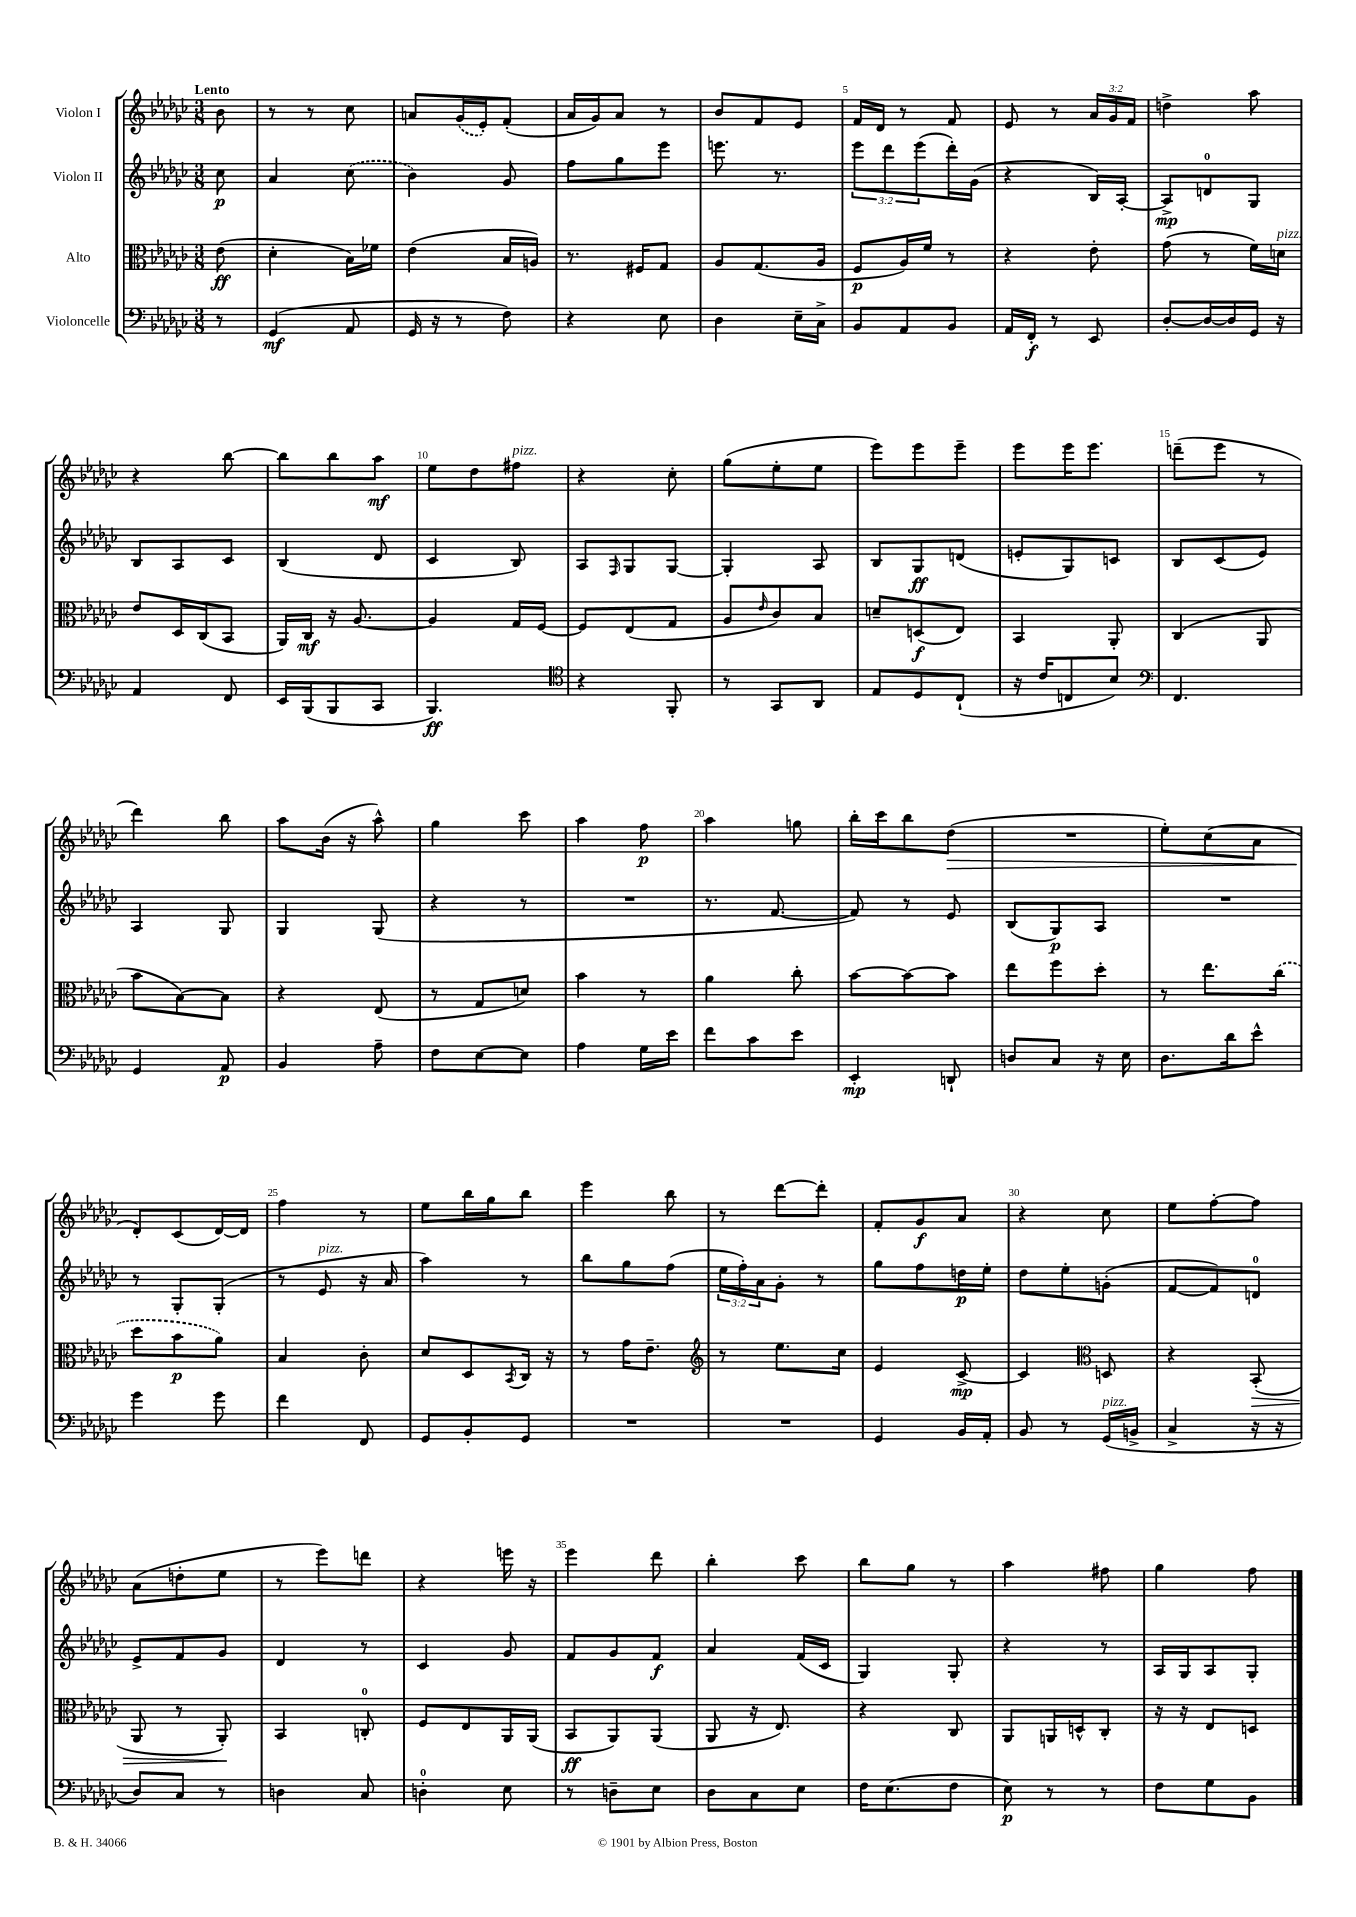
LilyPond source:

<<
\new StaffGroup <<
\new Staff = "s0" \with { instrumentName = "Violon I" } {
    \clef treble \key ges \major \numericTimeSignature \time 3/8 \override Staff.TupletNumber.text = #tuplet-number::calc-fraction-text \partial 8 \tempo "Lento"
    bes'8 |
    r8 r8 ces''8 |
    a'8 \once \slurDashed ges'16( ees'16-.) f'8-.( |
    aes'16 ges'16) aes'8 r8 |
    bes'8 f'8 ees'8 |
    f'16 des'16 r8 f'8 |
    ees'8 r8 \tuplet 3/2 { aes'16 ges'16 f'16 } |
    d''4-> aes''8 |
    r4 bes''8~ |
    bes''8 bes''8 aes''8\mf |
    ees''8 des''8 fis''8^\markup { \italic "pizz." } |
    r4 ces''8-. |
    ges''8( ees''8-. ees''8 |
    ees'''8) ees'''8 ees'''8-- |
    ees'''8 ees'''16 ees'''8. |
    d'''8--( ees'''8 r8 |
    des'''4) bes''8 |
    aes''8 bes'16( r16 aes''8-^) |
    ges''4 ces'''8 |
    aes''4 f''8\p |
    aes''4 g''8 |
    bes''16-. ces'''16 bes''8 des''8\>( |
    R4. |
    ees''8-.) ces''8( aes'8 |
    des'8-.\!) ces'8( des'16~) des'16 |
    f''4 r8 |
    ees''8 bes''16 ges''16 bes''8 |
    ees'''4 bes''8 |
    r8 des'''8~ des'''8-. |
    f'8-. ges'8\f aes'8 |
    r4 ces''8 |
    ees''8 f''8~-. f''8 |
    aes'8( d''8-. ees''8 |
    r8 ees'''8) d'''8 |
    r4 e'''16 r16 |
    ees'''4 des'''8 |
    bes''4-. ces'''8 |
    bes''8 ges''8 r8 |
    aes''4 fis''8 |
    ges''4 f''8 \bar "|." |
}
\new Staff = "s1" \with { instrumentName = "Violon II" } {
    \clef treble \key ges \major \numericTimeSignature \time 3/8 \override Staff.TupletNumber.text = #tuplet-number::calc-fraction-text \partial 8
    ces''8\p |
    aes'4 \once \slurDashed ces''8( |
    bes'4) ges'8 |
    f''8 ges''8 ees'''8 |
    e'''8. r8. |
    \tuplet 3/2 { ees'''8 des'''8 ees'''8( } des'''16-.) ges'16( |
    r4 bes16) aes16~-. |
    aes8->\mp d'8-0 ges8 |
    bes8 aes8 ces'8 |
    bes4( des'8 |
    ces'4 bes8) |
    aes8 \grace { f16 } ges8 ges8~ |
    ges4-. aes8 |
    bes8 ges8\ff d'8( |
    e'8-. ges8) c'8 |
    bes8 ces'8( ees'8) |
    aes4 ges8 |
    ges4 ges8( |
    r4 r8 |
    R4. |
    r8. f'8.~ |
    f'8) r8 ees'8 |
    bes8( ges8\p) aes8 |
    R4. |
    r8 ges8-. ges8-.( |
    r8 ees'8^\markup { \italic "pizz." } r16 aes'16 |
    aes''4) r8 |
    bes''8 ges''8 f''8( |
    \tuplet 3/2 { ees''16 f''16-.) aes'16 } ges'8-. r8 |
    ges''8 f''8 d''16\p ees''16-. |
    des''8 ees''8-. g'8-.( |
    f'8~ f'8) d'8-0 |
    ees'8-> f'8 ges'8 |
    des'4 r8 |
    ces'4 ges'8 |
    f'8 ges'8 f'8\f |
    aes'4 f'16( ces'16 |
    ges4) ges8-. |
    r4 r8 |
    aes16 ges16 aes8 ges8-. \bar "|." |
}
\new Staff = "s2" \with { instrumentName = "Alto" } {
    \clef alto \key ges \major \numericTimeSignature \time 3/8 \partial 8
    ees'8\ff( |
    des'4-. bes16) fes'16 |
    ees'4( bes16 a16) |
    r8. fis16 ges8 |
    aes8 ges8.( aes16 |
    f8\p aes16) f'16 r8 |
    r4 ees'8-. |
    ges'8( r8 f'16) d'16^\markup { \italic "pizz." } |
    ees'8 des16 ces16( bes,8 |
    aes,16) ces16\mf r16 aes8.~ |
    aes4 ges16 f16~ |
    f8 ees8( ges8 |
    aes8 \grace { ees'16 } ces'8) bes8 |
    d'8-- d8\f( ees8) |
    bes,4 aes,8-. |
    ces4( aes,8 |
    bes'8 bes8~) bes8 |
    r4 ees8( |
    r8 ges8 d'8) |
    bes'4 r8 |
    aes'4 ces''8-. |
    bes'8~ bes'8~ bes'8 |
    ees''8 f''8 des''8-. |
    r8 ees''8. \once \slurDashed ces''16( |
    des''8 bes'8\p aes'8) |
    bes4 ces'8-. |
    des'8 des8 \acciaccatura { bes,8 } ces16 r16 |
    r8 ges'16 ees'8.-- |
    \clef treble r8 ees''8. ces''16 |
    ees'4 ces'8~->\mp |
    ces'4 \clef alto d8 |
    r4 bes,8-.\>( |
    aes,8 r8 aes,8-.\!) |
    bes,4 c8-0-. |
    f8 ees8 aes,16 aes,16( |
    bes,8\ff aes,8) aes,8( |
    aes,8 r16 ees8.) |
    r4 ces8 |
    aes,8 a,16 d16-^ ces8-. |
    r16 r16 ees8 d8 \bar "|." |
}
\new Staff = "s3" \with { instrumentName = "Violoncelle" } {
    \clef bass \key ges \major \numericTimeSignature \time 3/8 \partial 8
    r8 |
    ges,4\mf( aes,8 |
    ges,16 r16 r8 f8) |
    r4 ees8 |
    des4 ees16-- ces16-> |
    bes,8 aes,8 bes,8 |
    aes,16 f,16-.\f r8 ees,8 |
    des8~-. des16~ des16 ges,16 r16 |
    aes,4 f,8 |
    ees,16 bes,,16( bes,,8 ces,8 |
    bes,,4.\ff) |
    \clef tenor r4 f,8-. |
    r8 ges,8 aes,8 |
    ees8 des8 ces8-!( |
    r16 ces'16 c8 bes8) |
    \clef bass f,4. |
    ges,4 aes,8\p |
    bes,4 aes8-- |
    f8 ees8~ ees8 |
    aes4 ges16 ees'16 |
    f'8 ces'8 ees'8 |
    ees,4-.\mp d,8-! |
    d8 ces8 r16 ees16 |
    des8. des'16 ees'8-^ |
    ges'4 ges'8 |
    f'4 f,8 |
    ges,8 bes,8-. ges,8 |
    R4. |
    R4. |
    ges,4 bes,16 aes,16-. |
    bes,8 r8 ges,16^\markup { \italic "pizz." }( b,16-> |
    ces4-> r16 r16 |
    des8) ces8 r8 |
    d4 ces8 |
    d4-0-. ees8 |
    r8 d8-- ees8 |
    des8 ces8 ees8 |
    f16 ees8.( f8 |
    ees8\p) r8 r8 |
    f8 ges8 bes,8 \bar "|." |
}
>>
>>
\layout { \context { \Score \override BarNumber.break-visibility = ##(#f #t #t) barNumberVisibility = #(every-nth-bar-number-visible 5) } }
